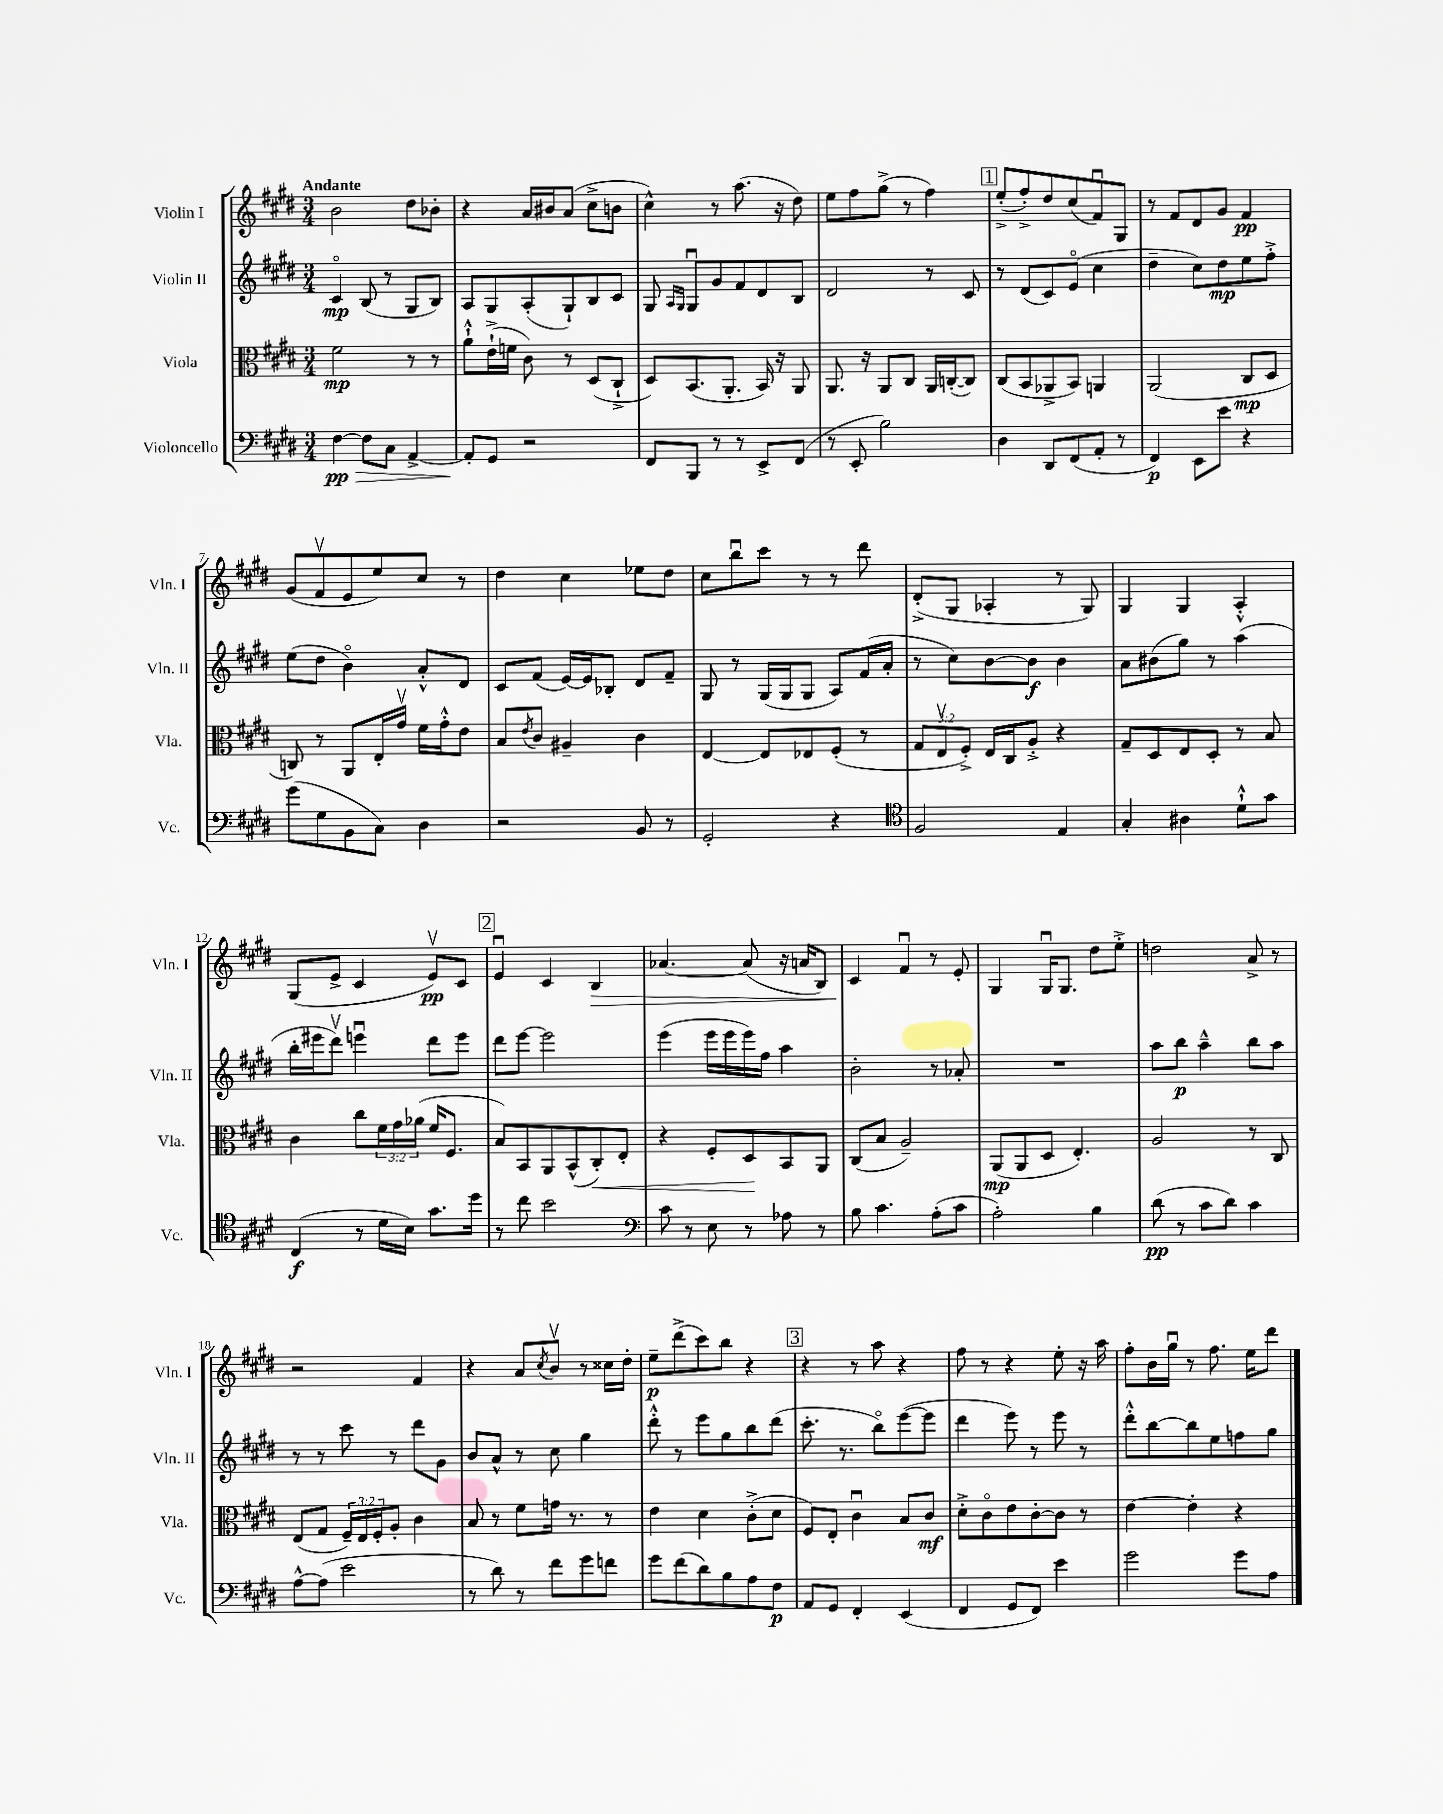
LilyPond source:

<<
\new StaffGroup <<
\new Staff = "s0" \with { instrumentName = "Violin I" shortInstrumentName = "Vln. I" } {
    \clef treble \key e \major \numericTimeSignature \time 3/4 \tempo "Andante"
    b'2 dis''8 bes'8-. |
    r4 a'16 bis'16 a'8( cis''8-> b'8 |
    cis''4-^) r8 a''8.( r16 dis''8) |
    e''8 fis''8 gis''8->( r8 fis''4) |
    \mark \markup { \box "1" } e''8-.->( fis''8-.->) dis''8 cis''8( fis'8\downbow) gis8 |
    r8 fis'8 dis'8 gis'8 fis'4\pp |
    gis'8( fis'8\upbow e'8 e''8) cis''8 r8 |
    dis''4 cis''4 ees''8 dis''8 |
    cis''8 b''8\downbow cis'''8 r8 r8 dis'''8 |
    dis'8-.->( gis8 aes4-. r8 gis8) |
    gis4 gis4 a4-.-^ |
    gis8( e'8-> cis'4 e'8\upbow\pp) cis'8 |
    \mark \markup { \box "2" } e'4\downbow cis'4 b4\> |
    aes'4.~ aes'8( r16 a'16 b8) |
    cis'4\! fis'4\downbow r8 e'8-. |
    gis4 gis16\downbow gis8. dis''8 e''8-.-> |
    d''2 a'8-> r8 |
    r2 fis'4 |
    r4 a'8 \acciaccatura { cis''8 } b'8\upbow r8 cisis''16 dis''16-. |
    e''8--\p dis'''8->( cis'''8) b''8 r4 |
    \mark \markup { \box "3" } r4 r8 a''8 r4 |
    fis''8 r8 r4 e''8-. r16 a''16 |
    fis''8-. b'16 gis''16\downbow r8 fis''8. e''16 dis'''8 \bar "|." |
}
\new Staff = "s1" \with { instrumentName = "Violin II" shortInstrumentName = "Vln. II" } {
    \clef treble \key e \major \numericTimeSignature \time 3/4
    cis'4\flageolet\mp b8( r8 gis8 b8) |
    a8 gis8 a8-.( gis8-!) b8 cis'8 |
    gis8 \grace { a16 gis16 } gis8\downbow gis'8 fis'8 dis'8 b8 |
    dis'2 r8 cis'8 |
    \mark \markup { \box "1" } r8 dis'8( cis'8) e'8\flageolet( cis''4 |
    dis''4-- cis''8) dis''8\mp e''8 fis''8-.-> |
    e''8( dis''8 b'4\flageolet) a'8-.-^ dis'8 |
    cis'8 fis'8( e'16~) e'16 bes8-. dis'8 fis'8-- |
    gis8 r8 gis16( gis16 gis8 a8) fis'16( a'16-. |
    r8 cis''8) b'8~ b'8\f b'4 |
    a'8 bis'8( gis''8) r8 a''4( |
    b''16-. eis'''16 dis'''8\upbow) e'''4\downbow dis'''8 e'''8 |
    \mark \markup { \box "2" } dis'''8 e'''8~ e'''2 |
    e'''4( e'''16 e'''16 e'''16) fis''16 a''4 |
    b'2-. r8 aes'8-. |
    R2. |
    a''8 b''8\p a''4---^ b''8 a''8 |
    r8 r8 cis'''8 r8 dis'''8 gis'8 |
    b'8 a'8-^ r8 cis''8 gis''4 |
    dis'''8-.-^ r8 e'''8 gis''8 b''8 dis'''8( |
    \mark \markup { \box "3" } cis'''8.-. r8. b''8\flageolet) e'''8~( e'''8 |
    dis'''4 e'''8) r8 e'''8 r8 |
    dis'''8-.-^ b''8~ b''8 e''8 f''8 gis''8 \bar "|." |
}
\new Staff = "s2" \with { instrumentName = "Viola" shortInstrumentName = "Vla." } {
    \clef alto \key e \major \numericTimeSignature \time 3/4 \override Staff.TupletNumber.text = #tuplet-number::calc-fraction-text
    fis'2\mp r8 r8 |
    a'8-!-^ e'16-!->( f'16 cis'8) r8 dis8( cis8-!-> |
    dis8) b,8.( a,8.-. b,16) r16 a,8 |
    a,8. r16 a,8 cis8 a,16 c16~-.( c8) |
    \mark \markup { \box "1" } cis8( b,8 aes,8-> b,8) a,4 |
    a,2( cis8\mp dis8 |
    c8) r8 a,8 e16-. gis'16\upbow fis'16 gis'16-.-^ e'8 |
    b8 \acciaccatura { e'8 } cis'8 ais4-- cis'4 |
    e4~ e8 ees8 fis8-.( r8 |
    \tuplet 3/2 { gis8 e8\upbow fis8-.->) } e16 cis16 a8-.-> r4 |
    gis8-- dis8 e8 dis8-. r8 b8 |
    cis'4 cis''8 \tuplet 3/2 { fis'16 gis'16 aes'16( } fis'16 fis8. |
    \mark \markup { \box "2" } b8) b,8 a,8 b,8-^( cis8-.\<) e8-. |
    r4 fis8-. dis8\! b,8 a,8 |
    cis8( b8 a2--) |
    a,8\mp( a,8 dis8 e4.-.) |
    a2 r8 cis8 |
    e8( gis8 \tuplet 3/2 { fis16--) e16 fis16-. } a8-. cis'4 |
    b8 r8 fis'8 g'16 r8. r8 |
    e'4 dis'4 cis'8-.->( dis'8 |
    \mark \markup { \box "3" } fis8) e8-. cis'4\downbow b8 cis'8\mf |
    dis'8-.-> cis'8\flageolet e'8 cis'8~-. cis'8 r8 |
    e'4~ e'4-. r4 \bar "|." |
}
\new Staff = "s3" \with { instrumentName = "Violoncello" shortInstrumentName = "Vc." } {
    \clef bass \key e \major \numericTimeSignature \time 3/4
    fis4~\pp\> fis8 cis8 a,4~-> |
    a,8-.\! gis,8 r2 |
    fis,8 b,,8 r8 r8 e,8-> fis,8( |
    r8 e,8-. b2) |
    \mark \markup { \box "1" } dis4 dis,8 fis,8( a,8-. r8 |
    fis,4\p) e,8 e'8 r4 |
    gis'8( gis8 b,8 cis8) dis4 |
    r2 b,8 r8 |
    gis,2-. r4 |
    \clef tenor fis2 e4 |
    gis4-. ais4 dis'8-!-^ gis'8 |
    cis4\f( r8 dis'16 b16) gis'8. dis''16 |
    \mark \markup { \box "2" } r8 cis''8 b'2 |
    \clef bass cis'8 r8 e8 r8 aes8 r8 |
    b8 cis'4. a8-.( cis'8 |
    a2-.) b4 |
    dis'8\pp( r8 cis'8 dis'8) cis'4 |
    a8~-^ a8( e'2 |
    r8 dis'8) r8 fis'8 gis'8 f'8 |
    gis'8 fis'8( dis'8) b8 a8 fis8\p |
    \mark \markup { \box "3" } a,8 gis,8 fis,4-. e,4( |
    fis,4 gis,8 fis,8) e'4 |
    gis'2 gis'8 a8 \bar "|." |
}
>>
>>
